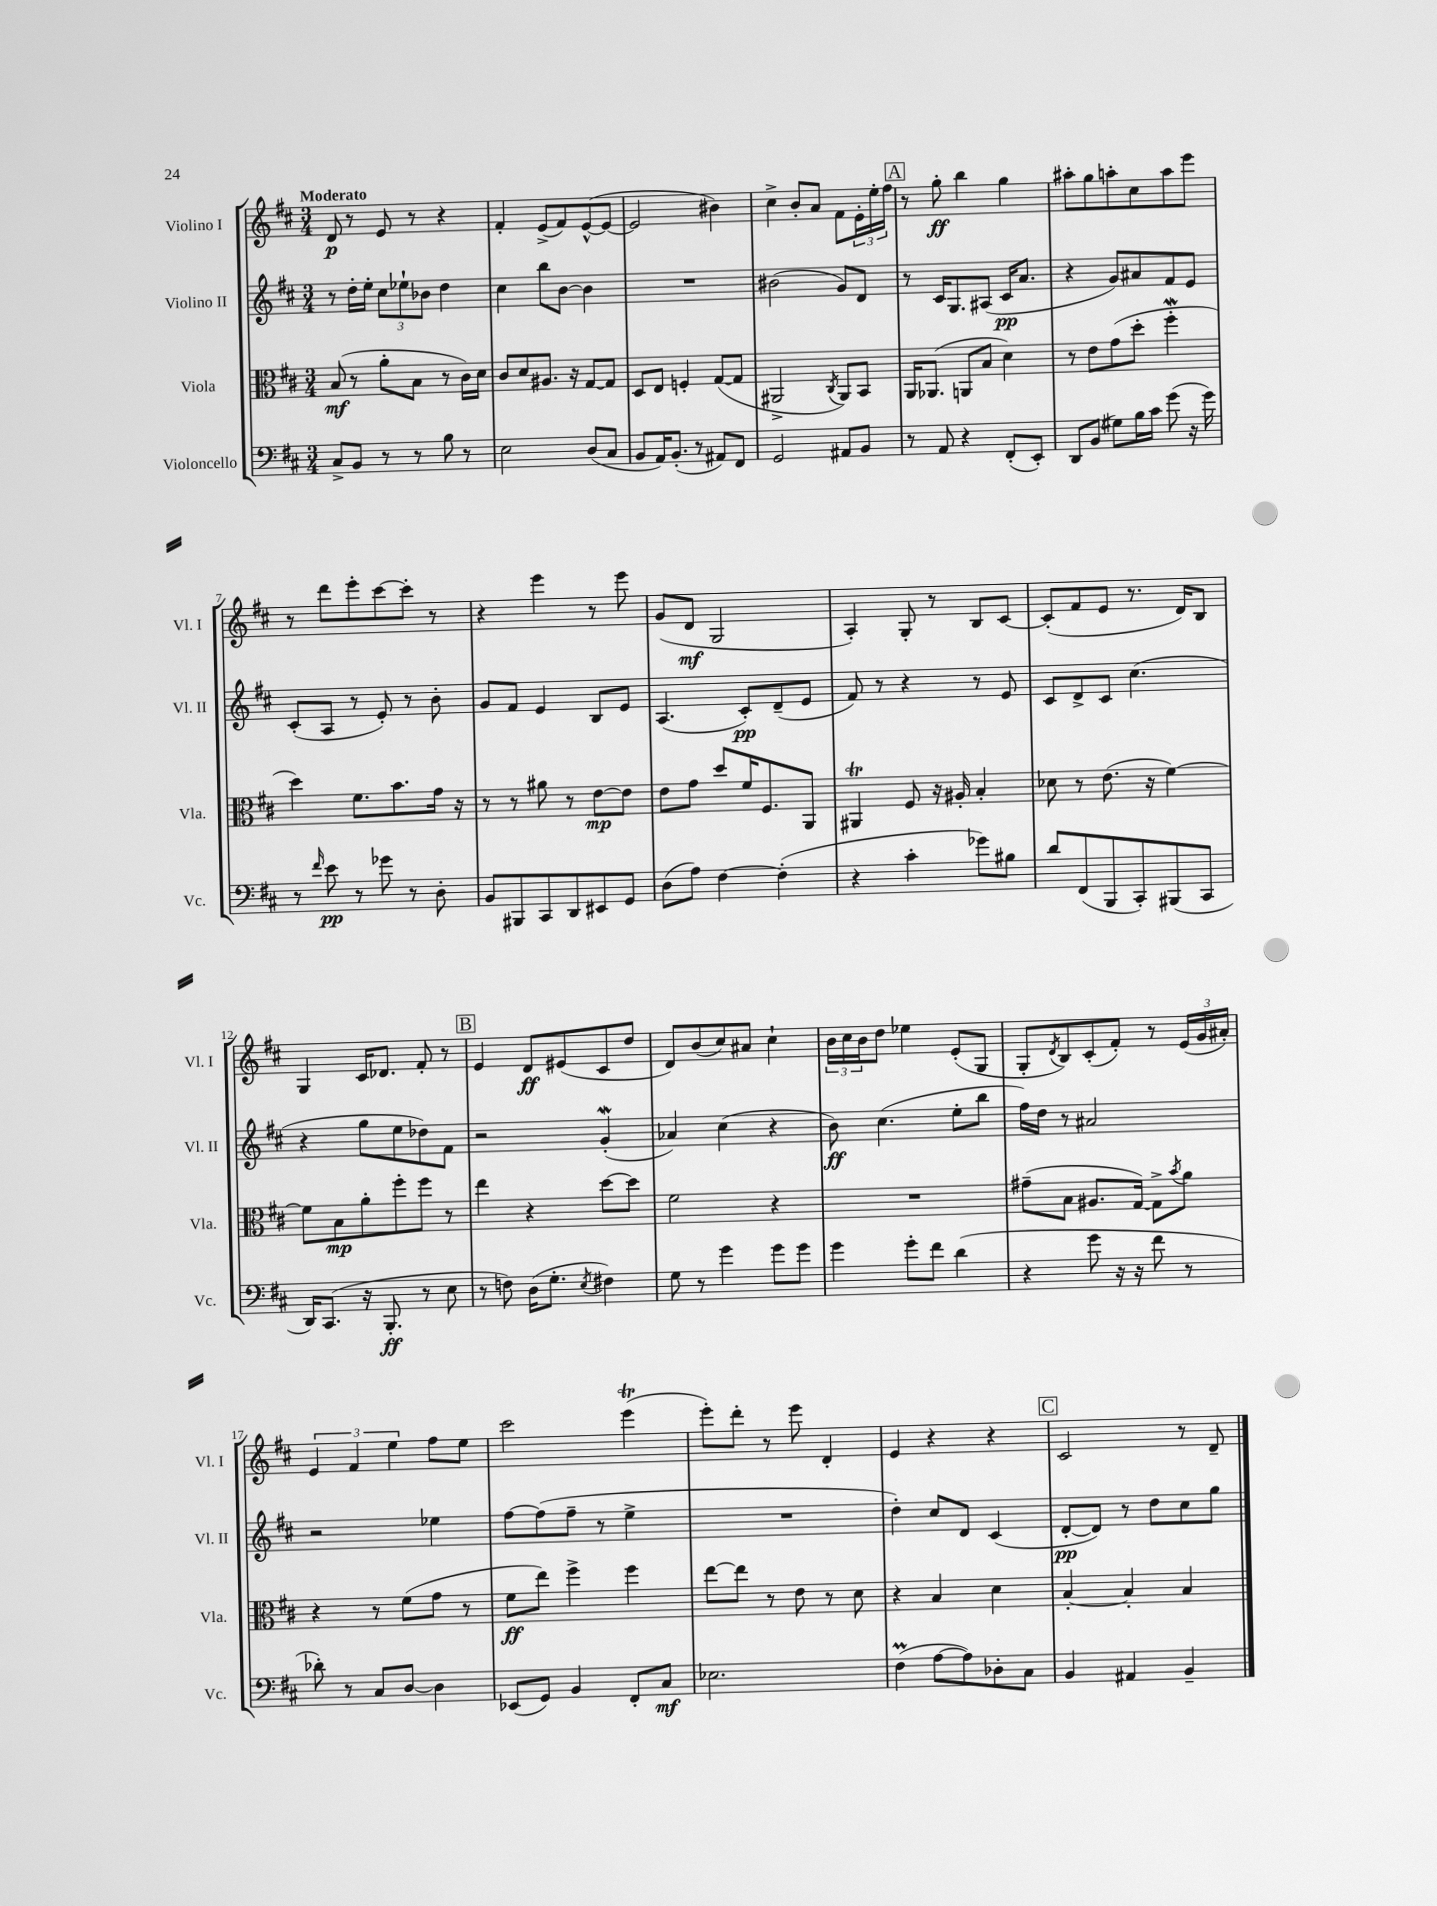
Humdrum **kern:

**kern	**dynam	**kern	**dynam	**kern	**dynam	**kern	**dynam
*part4	*part4	*part3	*part3	*part2	*part2	*part1	*part1
*staff4	*staff4	*staff3	*staff3	*staff2	*staff2	*staff1	*staff1
*I"Violoncello	*	*I"Viola	*	*I"Violino II	*	*I"Violino I	*
*I'Vc.	*	*I'Vla.	*	*I'Vl. II	*	*I'Vl. I	*
*clefF4	*	*clefC3	*	*clefG2	*	*clefG2	*
*k[f#c#]	*	*k[f#c#]	*	*k[f#c#]	*	*k[f#c#]	*
*M3/4	*	*M3/4	*	*M3/4	*	*M3/4	*
=1	=1	=1	=1	=1	=1	=1	=1
!	!	!	!	!	!	!LO:TX:a:B:t=Moderato	!
8C#^/L	.	(8B/	mf	8r	.	8d/	p
8BB/J	.	8r	.	16dd'\LL	.	8r	.
.	.	.	.	16ee'\JJ	.	.	.
8r	.	8a'\L	.	12cc#\L	.	8e/	.
.	.	.	.	12ee-X`\	.	.	.
8r	.	8B\J	.	.	.	8r	.
.	.	.	.	12b-X\J	.	.	.
8B\	.	8r	.	4dd\	.	4r	.
8r	.	16c#\LL)	.	.	.	.	.
.	.	16d\JJ	.	.	.	.	.
=2	=2	=2	=2	=2	=2	=2	=2
2E\	.	8c#/L	.	4cc#\	.	4f#'/	.
.	.	8d/	.	.	.	.	.
.	.	8.A#X/J	.	8bb\L	.	(8e^/L	.
.	.	.	.	[8b\J	.	8f#/)	.
.	.	16r	.	.	.	.	.
(8D/L	.	[8G/L	.	4b\]	.	([8e^^/	.
8C#/J	.	8G/J]	.	.	.	8e/J_	.
=3	=3	=3	=3	=3	=3	=3	=3
8BB/L	.	8D/L	.	2.r	.	2e/]	.
16AA/K)	.	8E/J	.	.	.	.	.
(8.BB'/J	.	.	.	.	.	.	.
.	.	4Fn'/	.	.	.	.	.
8r	.	.	.	.	.	.	.
8AA#X/L)	.	([8G/L	.	.	.	4b#X\)	.
8FF#/J	.	8G/J]	.	.	.	.	.
=4	=4	=4	=4	=4	=4	=4	=4
2GG/	.	2AA#X^/	.	(2b#X\	.	4cc#^\	.
.	.	.	.	.	.	8b'/L	.
.	.	.	.	.	.	8a/J	.
.	.	8qC#/	.	.	.	.	.
8AA#X/L	.	8AA#/L)	.	8g/L)	.	8f#\L	.
8BB/J	.	8BB/J	.	8d/J	.	24e'\L	.
.	.	.	.	.	.	24ee'\	.
.	.	.	.	.	.	24ff#\JJ	.
!!LO:REH:place=s1:t=A
=5	=5	=5	=5	=5	=5	=5	=5
8r	.	16AA/KL	.	8r	.	8r	.
.	.	(8.AA-X/J	.	.	.	.	.
8AA/	.	.	.	16c#/KL	.	8gg'\	ff
.	.	.	.	8.G/	.	.	.
4r	.	8AAn/L	.	.	.	4bb\	.
.	.	8B/J	.	(8A#X/J	.	.	.
(8FF#'/L	.	4d\)	.	16c#/KL	pp	4gg\	.
.	.	.	.	8.a/J	.	.	.
8EE'/J)	.	.	.	.	.	.	.
=6	=6	=6	=6	=6	=6	=6	=6
8DD/L	.	8r	.	4r	.	8aa#X'\L	.
(8BB/J	.	8e\L	.	.	.	8gg\	.
8G#X\L)	.	(8g\	.	8g/L)	.	8aan'\	.
16B\L	.	8dd'\J	.	8a#X/	.	8cc#\	.
16c#\JJ	.	.	.	.	.	.	.
(8g\	.	4ff#W'\	.	8f#/	.	8aa\	.
16r	.	.	.	8e/J	.	8eee\J	.
16g\)	.	.	.	.	.	.	.
!!LO:LB:g=z
=7	=7	=7	=7	=7	=7	=7	=7
8r	.	4dd\)	.	(8c#'/L	.	8r	.
16qqf#/	.	.	.	.	.	.	.
8e\	pp	.	.	8A/J	.	8ddd\L	.
8r	.	8.f#\L	.	8r	.	8eee'\	.
8g-X\	.	.	.	8e'/)	.	[8ccc#\	.
.	.	8.b\	.	.	.	.	.
8r	.	.	.	8r	.	8ccc#'\J]	.
8D'\	.	16g\Jk	.	8b'\	.	8r	.
.	.	16r	.	.	.	.	.
=8	=8	=8	=8	=8	=8	=8	=8
8BB/L	.	8r	.	8g/L	.	4r	.
8BBB#X/	.	8r	.	8f#/J	.	.	.
8CC#/	.	8a#X\	.	4e/	.	4eee\	.
8DD/	.	8r	.	.	.	.	.
8EE#X/	.	[8e\L	mp	8B/L	.	8r	.
8GG/J	.	8e\J]	.	8e/J	.	8eee\	.
=9	=9	=9	=9	=9	=9	=9	=9
(8D\L	.	8e\L	.	(4.A/	.	(8g/L	.
8A\J)	.	8g\J	.	.	.	8d/J	mf
[4F#\	.	8dd/L	.	.	.	2G/	.
.	.	16f#/K	.	8c#'/L)	pp	.	.
.	.	8.F#/	.	.	.	.	.
(4F#'\]	.	.	.	(8d~/	.	.	.
.	.	8AA/J	.	8e/J	.	.	.
=10	=10	=10	=10	=10	=10	=10	=10
4r	.	4AA#Xt/	.	8f#/)	.	4A'/)	.
.	.	.	.	8r	.	.	.
4c#'\	.	8F#/	.	4r	.	8G'/	.
.	.	16r	.	.	.	8r	.
.	.	16A#X'/	.	.	.	.	.
8g-X\L)	.	4B'/	.	8r	.	8B/L	.
8B#X\J	.	.	.	8e/	.	[8c#/J	.
=11	=11	=11	=11	=11	=11	=11	=11
8d/L	.	8d-X\	.	8c#/L	.	(8c#'/L]	.
(8FF#/	.	8r	.	8d^/	.	8f#/	.
8BBB/	.	(8.e\	.	8c#/J	.	8e/J	.
8CC#'/)	.	.	.	(4.cc#\	.	8.r	.
.	.	16r	.	.	.	.	.
(8BBB#X/	.	[4f#\)	.	.	.	.	.
.	.	.	.	.	.	16d/KL)	.
8CC#/J	.	.	.	.	.	8B/J	.
!!LO:LB:g=z
=12	=12	=12	=12	=12	=12	=12	=12
16DD/KL)	.	8f#\L]	.	4r	.	4G/	.
(8.CC#/J	.	.	.	.	.	.	.
.	.	8B\	mp	.	.	.	.
16r	.	8a'\	.	8gg\L	.	16c#/KL	.
8.BBB'/	ff	.	.	.	.	8.d-X/J	.
.	.	8ff#'\	.	8ee\	.	.	.
8r	.	8ff#\J	.	8dd-X\)	.	8f#'/	.
8E\	.	8r	.	8f#\J	.	8r	.
!!LO:REH:place=s1:t=B
=13	=13	=13	=13	=13	=13	=13	=13
8r	.	4ee\	.	2r	.	4e/	.
8Fn\)	.	.	.	.	.	.	.
(16D\KL	.	4r	.	.	.	8d/L	ff
8.G'\J	.	.	.	.	.	.	.
.	.	.	.	.	.	(8e#X/	.
8qE/	.	.	.	.	.	.	.
4F#X\)	.	[8dd\L	.	(4gw'/	.	8c#/	.
.	.	8dd\J]	.	.	.	8dd/J	.
=14	=14	=14	=14	=14	=14	=14	=14
8G\	.	2f#\	.	4a-X/)	.	8d/L)	.
8r	.	.	.	.	.	(8b/	.
4g\	.	.	.	(4cc#\	.	8cc#/)	.
.	.	.	.	.	.	8a#X/J	.
8g\L	.	4r	.	4r	.	4cc#`\	.
8g\J	.	.	.	.	.	.	.
=15	=15	=15	=15	=15	=15	=15	=15
4g\	.	2.r	.	8b\)	ff	24b\LL	.
.	.	.	.	.	.	24cc#\	.
.	.	.	.	.	.	24b\J	.
.	.	.	.	(4.cc#\	.	8dd\J	.
8g'\L	.	.	.	.	.	4ee-X\	.
8f#\J	.	.	.	.	.	.	.
(4d\	.	.	.	8ee'\L	.	(8e'/L	.
.	.	.	.	8bb\J	.	8G/J	.
=16	=16	=16	=16	=16	=16	=16	=16
4r	.	(8g#X~\L	.	16ff#\LL)	.	8G'/L	.
.	.	.	.	16dd\JJ	.	.	.
.	.	.	.	.	.	8qd/	.
.	.	8B\J	.	8r	.	8B/)	.
8g\	.	8.A#X/L	.	2a#X/	.	(8c#'/	.
16r	.	.	.	.	.	8f#'/J)	.
16r	.	[16G/Jk)	.	.	.	.	.
8f#\	.	8G^\L]	.	.	.	8r	.
.	.	8qb/	.	.	.	.	.
8r	.	8a\J	.	.	.	(24e/LL	.
.	.	.	.	.	.	24g/	.
.	.	.	.	.	.	24a#X'/JJ)	.
!!LO:LB:g=z
=17	=17	=17	=17	=17	=17	=17	=17
8d-X'\)	.	4r	.	2r	.	6e/	.
8r	.	.	.	.	.	.	.
.	.	.	.	.	.	6f#/	.
8C#/L	.	8r	.	.	.	.	.
.	.	.	.	.	.	6ee\	.
[8D/J	.	(8f#\L	.	.	.	.	.
4D\]	.	8g\J	.	4ee-X\	.	8ff#\L	.
.	.	8r	.	.	.	8ee\J	.
=18	=18	=18	=18	=18	=18	=18	=18
(8EE-X/L	.	8f#\L	ff	[8ff#\L	.	2ccc#\	.
8GG/J)	.	8ee\J)	.	(8ff#\]	.	.	.
4BB/	.	4ff#^\	.	8ff#~\J	.	.	.
.	.	.	.	8r	.	.	.
8FF#'/L	.	4ff#\	.	4ee^\	.	(4eeeT\	.
8C#/J	mf	.	.	.	.	.	.
=19	=19	=19	=19	=19	=19	=19	=19
2.E-X\	.	[8ee\L	.	2.r	.	8eee'\L)	.
.	.	8ee\J]	.	.	.	8ddd'\J	.
.	.	8r	.	.	.	8r	.
.	.	8e\	.	.	.	8eee\	.
.	.	8r	.	.	.	4d'/	.
.	.	8d\	.	.	.	.	.
=20	=20	=20	=20	=20	=20	=20	=20
(4F#m\	.	4r	.	4dd'\)	.	4e/	.
[8A\L	.	4B/	.	8cc#/L	.	4r	.
8A\])	.	.	.	8d/J	.	.	.
8D-X'\	.	4d\	.	(4c#/	.	4r	.
8C#\J	.	.	.	.	.	.	.
!!LO:REH:place=s1:t=C
=21	=21	=21	=21	=21	=21	=21	=21
4BB/	.	[4B'/	.	[8d'/L	pp	2c#/	.
.	.	.	.	8d/J])	.	.	.
4AA#X/	.	4B'/]	.	8r	.	.	.
.	.	.	.	8dd\L	.	.	.
4BB~/	.	4B/	.	8cc#\	.	8r	.
.	.	.	.	8gg\J	.	8d~/	.
==	==	==	==	==	==	==	==
*-	*-	*-	*-	*-	*-	*-	*-
